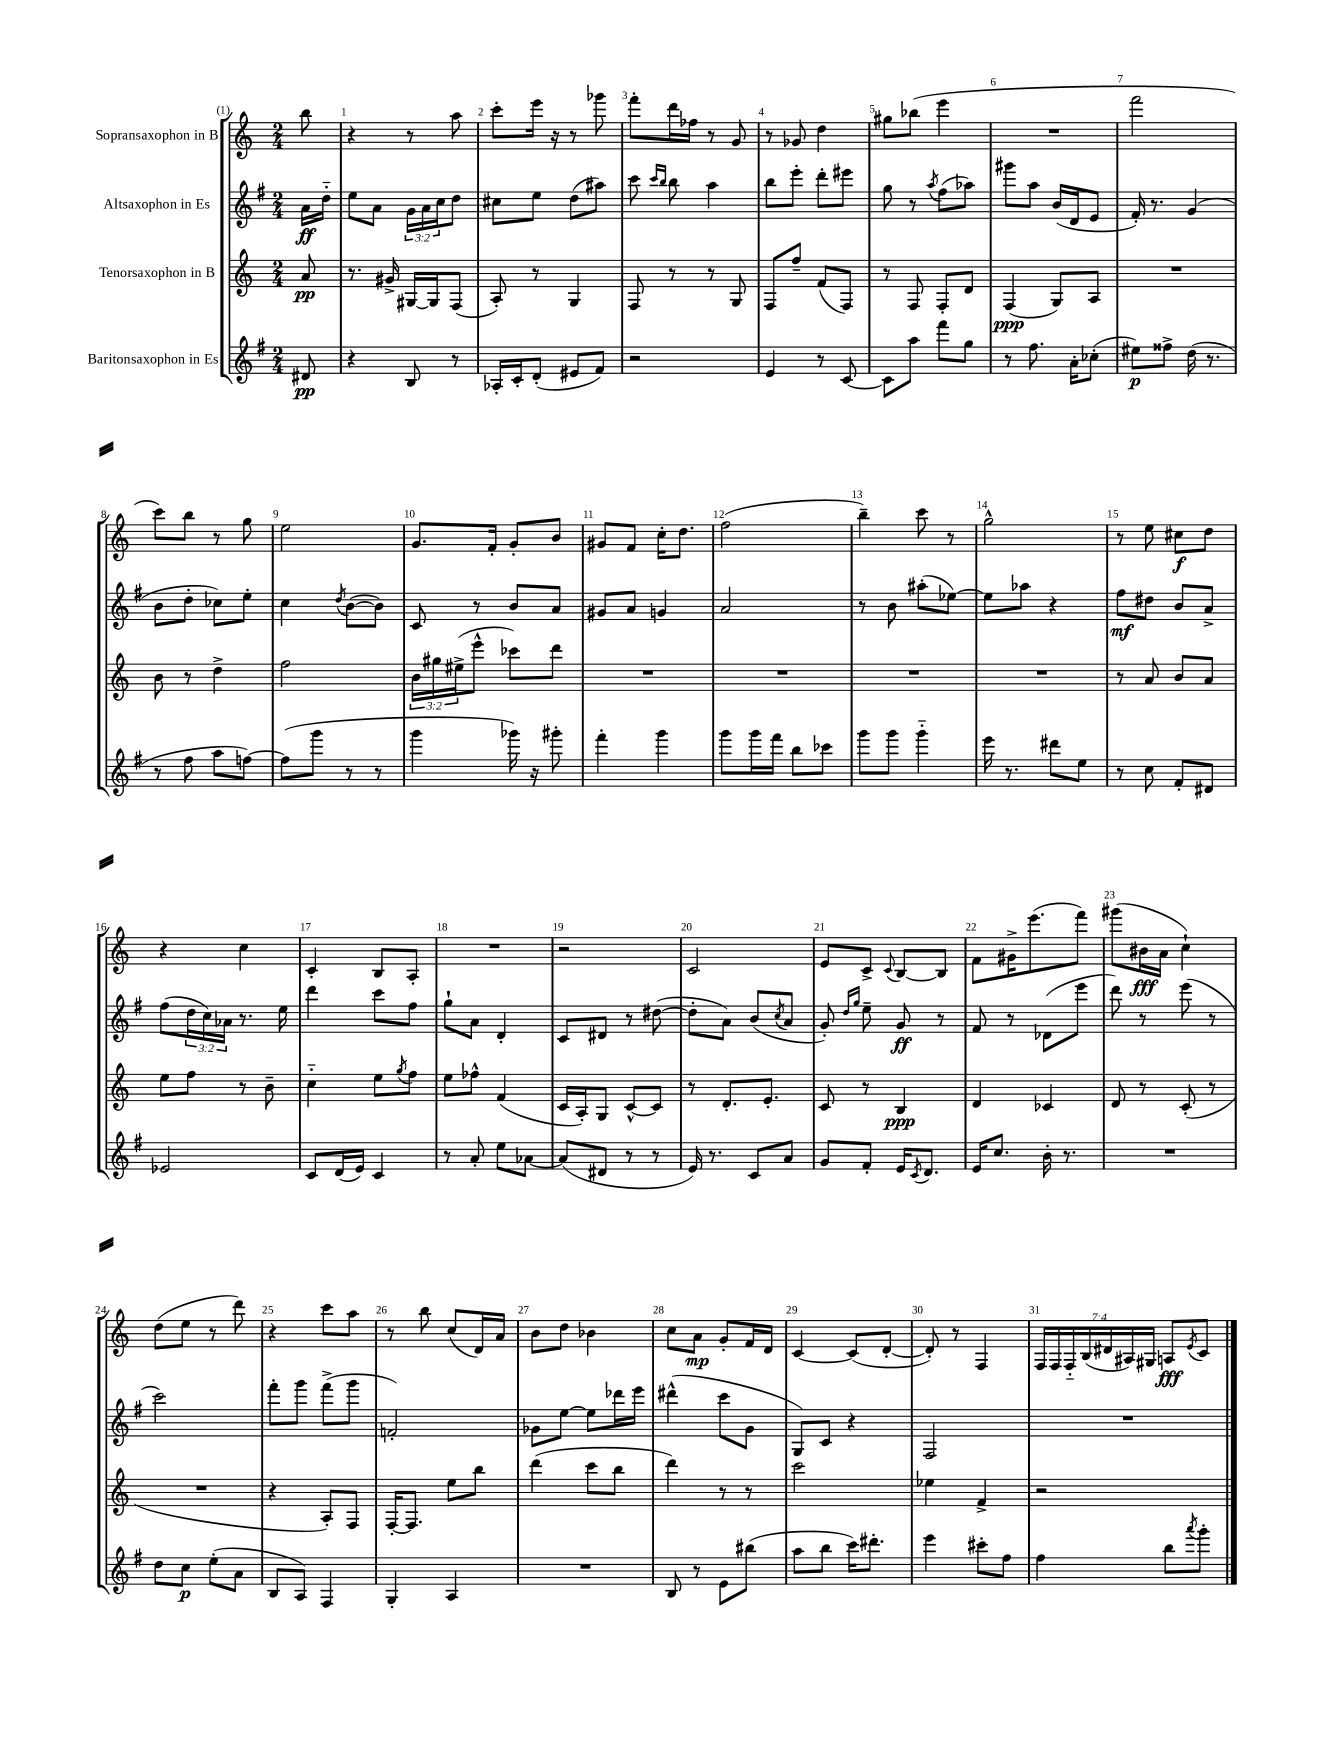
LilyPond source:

<<
\new StaffGroup <<
\new Staff = "s0" \with { instrumentName = "Sopransaxophon in B" } {
    \clef treble \key c \major \numericTimeSignature \time 2/4 \override Staff.TupletNumber.text = #tuplet-number::calc-fraction-text \partial 8
    b''8 |
    r4 r8 a''8 |
    c'''8-. e'''16 r16 r8 ges'''8 |
    f'''8-. d'''16 fes''16 r8 g'8 |
    r8 ges'8 d''4 |
    gis''8 bes''8( e'''4 |
    R2 |
    f'''2 |
    c'''8) b''8 r8 g''8 |
    e''2 |
    g'8. f'16-. g'8-. b'8 |
    gis'8 f'8 c''16-. d''8. |
    f''2( |
    b''4--) c'''8 r8 |
    g''2-^ |
    r8 e''8 cis''8\f d''8 |
    r4 c''4 |
    c'4-. b8 a8-. |
    R2 |
    r2 |
    c'2 |
    e'8 c'8-> \appoggiatura { c'8 } b8~ b8 |
    f'8 gis'16-> e'''8.( f'''8) |
    gis'''8( bis'16\fff a'16 c''4-!) |
    d''8( e''8 r8 d'''8) |
    r4 c'''8 a''8 |
    r8 b''8 c''8( d'16) a'16 |
    b'8 d''8 bes'4 |
    c''8 a'8\mp g'8-. f'16 d'16 |
    c'4~ c'8( d'8~-. |
    d'8-.) r8 f4 |
    \tuplet 7/4 { f16 f16 f16-_ b16( dis'16 ais16) gis16 } a8\fff \acciaccatura { e'8 } c'8 \bar "|." |
}
\new Staff = "s1" \with { instrumentName = "Altsaxophon in Es" } {
    \clef treble \key g \major \numericTimeSignature \time 2/4 \override Staff.TupletNumber.text = #tuplet-number::calc-fraction-text \partial 8
    a'16\ff d''16-_ |
    e''8 a'8 \tuplet 3/2 { g'16 a'16 c''16 } d''8 |
    cis''8 e''8 d''8( ais''8) |
    c'''8 \grace { c'''16 b''16 } b''8 a''4 |
    b''8 e'''8-. d'''8-. eis'''8 |
    g''8 r8 \acciaccatura { a''8 } fis''8( aes''8) |
    gis'''8 a''8 b'16( d'16 e'8 |
    fis'16-.) r8. g'4( |
    b'8 d''8-. ces''8) e''8-. |
    c''4 \acciaccatura { d''8 } b'8~( b'8) |
    c'8 r8 b'8 a'8 |
    gis'8 a'8 g'4 |
    a'2 |
    r8 b'8 ais''8-.( ees''8~) |
    ees''8 aes''8 r4 |
    fis''8\mf dis''8 b'8 a'8-> |
    fis''8( \tuplet 3/2 { d''16 c''16) aes'16 } r8. e''16 |
    d'''4 c'''8 fis''8 |
    g''8-! a'8 d'4-. |
    c'8 dis'8 r8 dis''8~( |
    dis''8-. a'8) b'8( \acciaccatura { c''8 } a'8 |
    g'8-.) \grace { d''16 g''16 } e''8-- g'8\ff r8 |
    fis'8 r8 des'8( e'''8 |
    d'''8) r8 e'''8( r8 |
    c'''2) |
    fis'''8-. g'''8 fis'''8->( g'''8 |
    f'2-.) |
    ges'8 e''8~ e''8 des'''16 e'''16 |
    dis'''4-^( c'''8 g'8 |
    g8) c'8 r4 |
    fis2 |
    R2 \bar "|." |
}
\new Staff = "s2" \with { instrumentName = "Tenorsaxophon in B" } {
    \clef treble \key c \major \numericTimeSignature \time 2/4 \override Staff.TupletNumber.text = #tuplet-number::calc-fraction-text \partial 8
    a'8\pp |
    r8. gis'16-> gis16~ gis16 f8( |
    a8-.) r8 g4 |
    f8 r8 r8 g8 |
    f8 f''8-- f'8( f8) |
    r8 f8 f8-. d'8 |
    f4\ppp( g8) a8 |
    R2 |
    b'8 r8 d''4-> |
    f''2 |
    \tuplet 3/2 { b'16 gis''16 eis''16->( } e'''8-^ ces'''8) d'''8 |
    R2 |
    R2 |
    R2 |
    R2 |
    r8 a'8 b'8 a'8 |
    e''8 f''8 r8 b'8-- |
    c''4-_ e''8 \acciaccatura { g''8 } f''8 |
    e''8 fes''8-^ f'4( |
    c'16 a16-.) g8 c'8~-^ c'8 |
    r8 d'8.-. e'8.-. |
    c'8 r8 b4\ppp |
    d'4 ces'4 |
    d'8 r8 c'8-.( r8 |
    R2 |
    r4 a8-.) f8 |
    f16~-. f8. e''8 b''8 |
    d'''4( c'''8 b''8 |
    d'''4) r8 r8 |
    c'''2 |
    ees''4 f'4-> |
    r2 \bar "|." |
}
\new Staff = "s3" \with { instrumentName = "Baritonsaxophon in Es" } {
    \clef treble \key g \major \numericTimeSignature \time 2/4 \partial 8
    dis'8\pp |
    r4 b8 r8 |
    aes16-. c'16-. d'8-.( eis'8 fis'8) |
    r2 |
    e'4 r8 c'8~ |
    c'8 a''8 fis'''8 g''8 |
    r8 fis''8. a'16-. ces''8-.( |
    eis''8\p) fisis''8-> d''16( r8. |
    r8 fis''8 a''8 f''8~) |
    f''8( g'''8 r8 r8 |
    g'''4 ges'''16) r16 gis'''8-. |
    fis'''4-. g'''4 |
    g'''8 g'''16 fis'''16 b''8 ces'''8 |
    g'''8 g'''8 g'''4-_ |
    e'''16 r8. dis'''8 e''8 |
    r8 c''8 fis'8-. dis'8 |
    ees'2 |
    c'8 d'16( e'16) c'4 |
    r8 a'8-. e''8 aes'8~ |
    aes'8( dis'8 r8 r8 |
    e'16) r8. c'8 a'8 |
    g'8 fis'8-. e'16 \acciaccatura { c'8 } d'8. |
    e'16 c''8. b'16-. r8. |
    R2 |
    d''8 c''8\p e''8-.( a'8 |
    b8 a8) fis4 |
    g4-. a4 |
    R2 |
    b8 r8 e'8 bis''8( |
    a''8 b''8 c'''16) dis'''8.-. |
    e'''4 cis'''8-. fis''8 |
    fis''4 b''8 \acciaccatura { a'''8 } g'''8-. \bar "|." |
}
>>
>>
\layout { \context { \Score \override BarNumber.break-visibility = ##(#f #t #t) barNumberVisibility = #all-bar-numbers-visible } }
